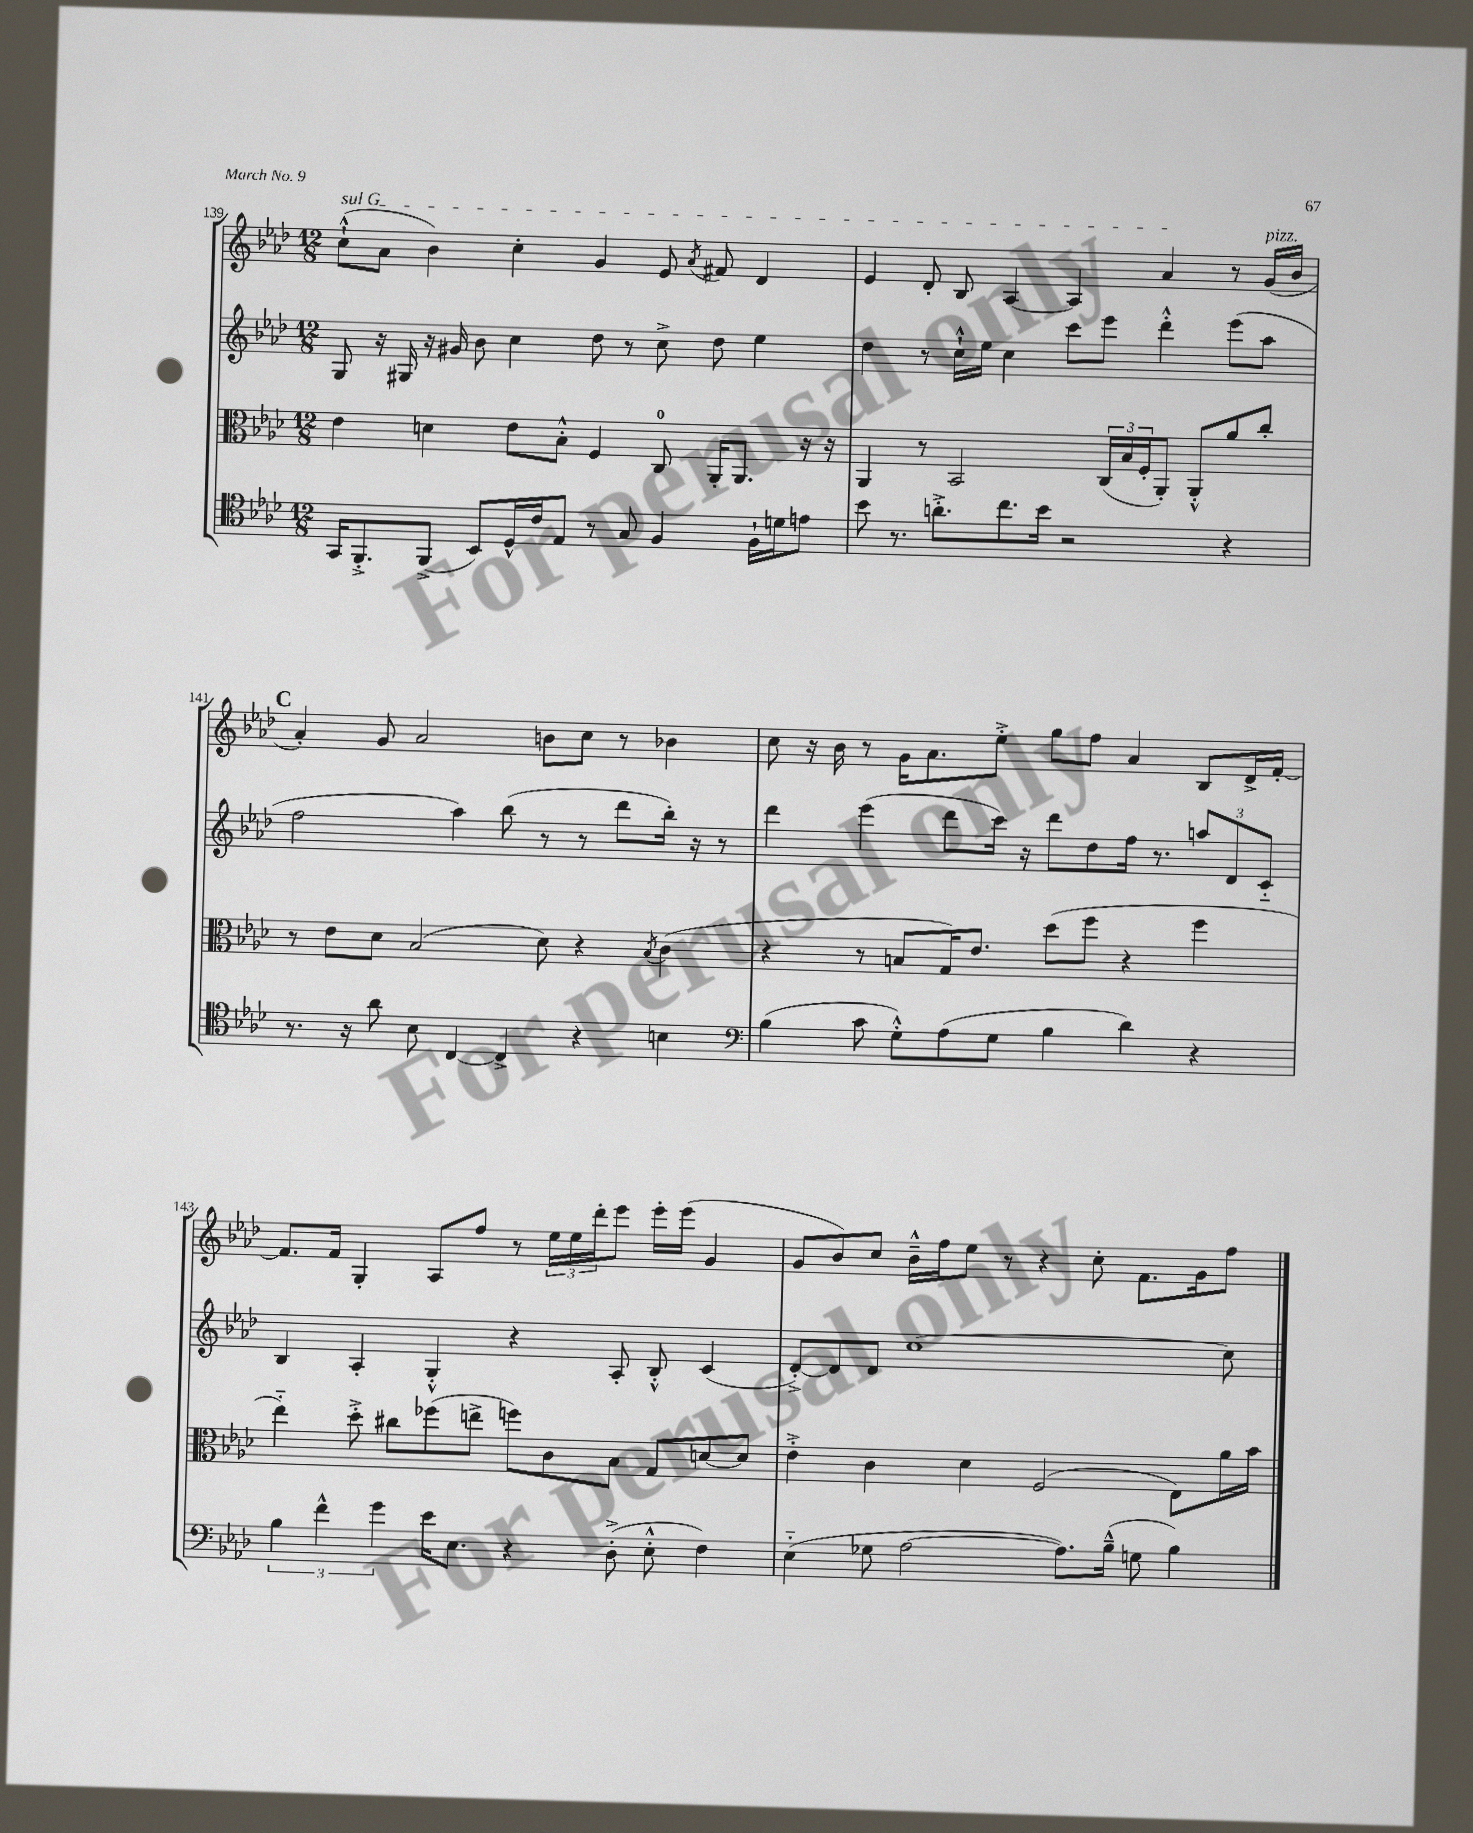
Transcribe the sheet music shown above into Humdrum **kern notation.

**kern	**kern	**kern	**kern
*part4	*part3	*part2	*part1
*staff4	*staff3	*staff2	*staff1
*clefC4	*clefC3	*clefG2	*clefG2
*k[b-e-a-d-]	*k[b-e-a-d-]	*k[b-e-a-d-]	*k[b-e-a-d-]
*M12/8	*M12/8	*M12/8	*M12/8
=139	=139	=139	=139
!	!	!	!LO:TX:a:i:t=sul G
16GG/KL	4e-\	8G/	(8cc`^^\L
8.FF'^/	.	.	.
.	.	16r	8a-\J
.	.	16G#X/	.
(8FF^/J	4dn\	16r	4b-\)
.	.	16g#X/	.
8BB-/L)	.	8b-\	.
16D-^^/L	8e-\L	4cc\	4cc'\
16c/J	.	.	.
8E-/J	8B-'^^\J	.	.
8r	4F/	8dd-\	4g/
8G/	.	8r	.
4F/	8C/	8cc^\	8e-/
.	.	.	8qa-/
.	16AA-'/KL	8dd-\	8f#X/
.	8.AA-/J	.	.
16F`\LL	.	4ee-\	4d-/
16dn\J	.	.	.
8en\J	16r	.	.
.	16r	.	.
=140	=140	=140	=140
8b-\	4AA-/	4dd-\	4e-/
8.r	.	.	.
.	8r	8r	8d-'/
8.an'^\L	.	.	.
.	2BB-/	16cc`^^\LL	8B-/
.	.	16ee-\JJ	.
8.cc\	.	4cc\	[4A-/
16b-\Jk	.	.	.
2r	.	8ccc\L	4A-/]
.	(24C/LL	8eee-\J	.
.	24B-/	.	.
.	24F'/J	.	.
.	8AA-'/J)	4ddd-'^^\	4a-/
.	8AA-'^^/L	.	.
4r	8a-/	(8eee-\L	8r
!	!	!	!LO:TX:a:i:t=pizz.
.	8cc'/J	8aa-\J	(16g/LL
.	.	.	16b-/JJ
!!LO:LB:g=z
!!LO:REH:place=s1:t=C
=141	=141	=141	=141
8.r	8r	2ff\	4a-'/)
.	8e-\L	.	.
16r	.	.	.
8a-\	8d-\J	.	8g/
8B-\	(2B-/	.	2a-/
[4C/	.	4aa-\)	.
4C^/]	.	(8bb-\	.
.	8d-\)	8r	8bn\L
4r	4r	8r	8cc\J
.	.	8ddd-\L	8r
.	8qB-/	.	.
4Bn\	(4c\	16bb-'\Jk)	4b-X\
.	.	16r	.
.	.	8r	.
=142	=142	=142	=142
*clefF4	*	*	*
(4B-\	4r	4ddd-\	8cc\
.	.	.	16r
.	.	.	16b-\
8c\	8r	(4eee-\	8r
8G'^^\L)	8Bn/L	.	16g\KL
.	.	.	8.a-\
(8A-\	16G/K)	8ddd-\L	.
.	8.e-/J	.	.
8G\J	.	16ccc\Jk)	8ee-'^\J
.	.	16r	.
4B-\	(8dd-\L	8ddd-\L	8gg\L
.	8ff\J	8dd-\	8ff\J
4d-\)	4r	16ff\Jk	4a-/
.	.	8.r	.
4r	4ff\	12aan/L	8B-/L
.	.	12d-/	.
.	.	.	16d-^/L
.	.	12c/J	.
.	.	.	[16f'/JJ
!!LO:LB:g=z
=143	=143	=143	=143
6B-\	4ee-\)	4B-/	8.f/L]
6f^^\	.	.	.
.	.	.	16f/Jk
.	8dd-'^\	4A-'/	4G'/
6g\	.	.	.
.	8cc#X\L	.	.
16e-\KL	(8ff-X\	4G'^^/	8A-/L
8.E-\J	.	.	.
.	8een^\J	.	8ff/J
4r	8ffn\L)	4r	8r
.	8c\	.	24ee-\LL
.	.	.	24ee-\
.	.	.	24ddd-'\J
(8D-'^\	8B-\J	8A-'/	8eee-\J
8E-'^^\	8G/L	8B-'^^/	16eee-'\LL
.	.	.	(16eee-\JJ
4F\)	[8dn/	(4c/	4g/
.	8d/J]	.	.
=144	=144	=144	=144
(4E-\	4e-'^\	[8d-'^/L)	8g/L
.	.	8d-/]	8b-/)
8G-X\	4c\	8d-/J	8cc/J
[2A-\	.	[1cc	16b-~^^\LL
.	.	.	16ff\J
.	4d-\	.	8ee-\J
.	.	.	8r
.	(2F/	.	4r
8.A-\L])	.	.	.
.	.	.	8cc'\
(16B-~^^\Jk	.	.	.
8Gn\	.	.	8.f\L
4B-\)	8E-\L)	.	.
.	.	.	16g\k
.	16a-\L	8cc\]	8ff\J
.	16b-\JJ	.	.
==	==	==	==
*-	*-	*-	*-
